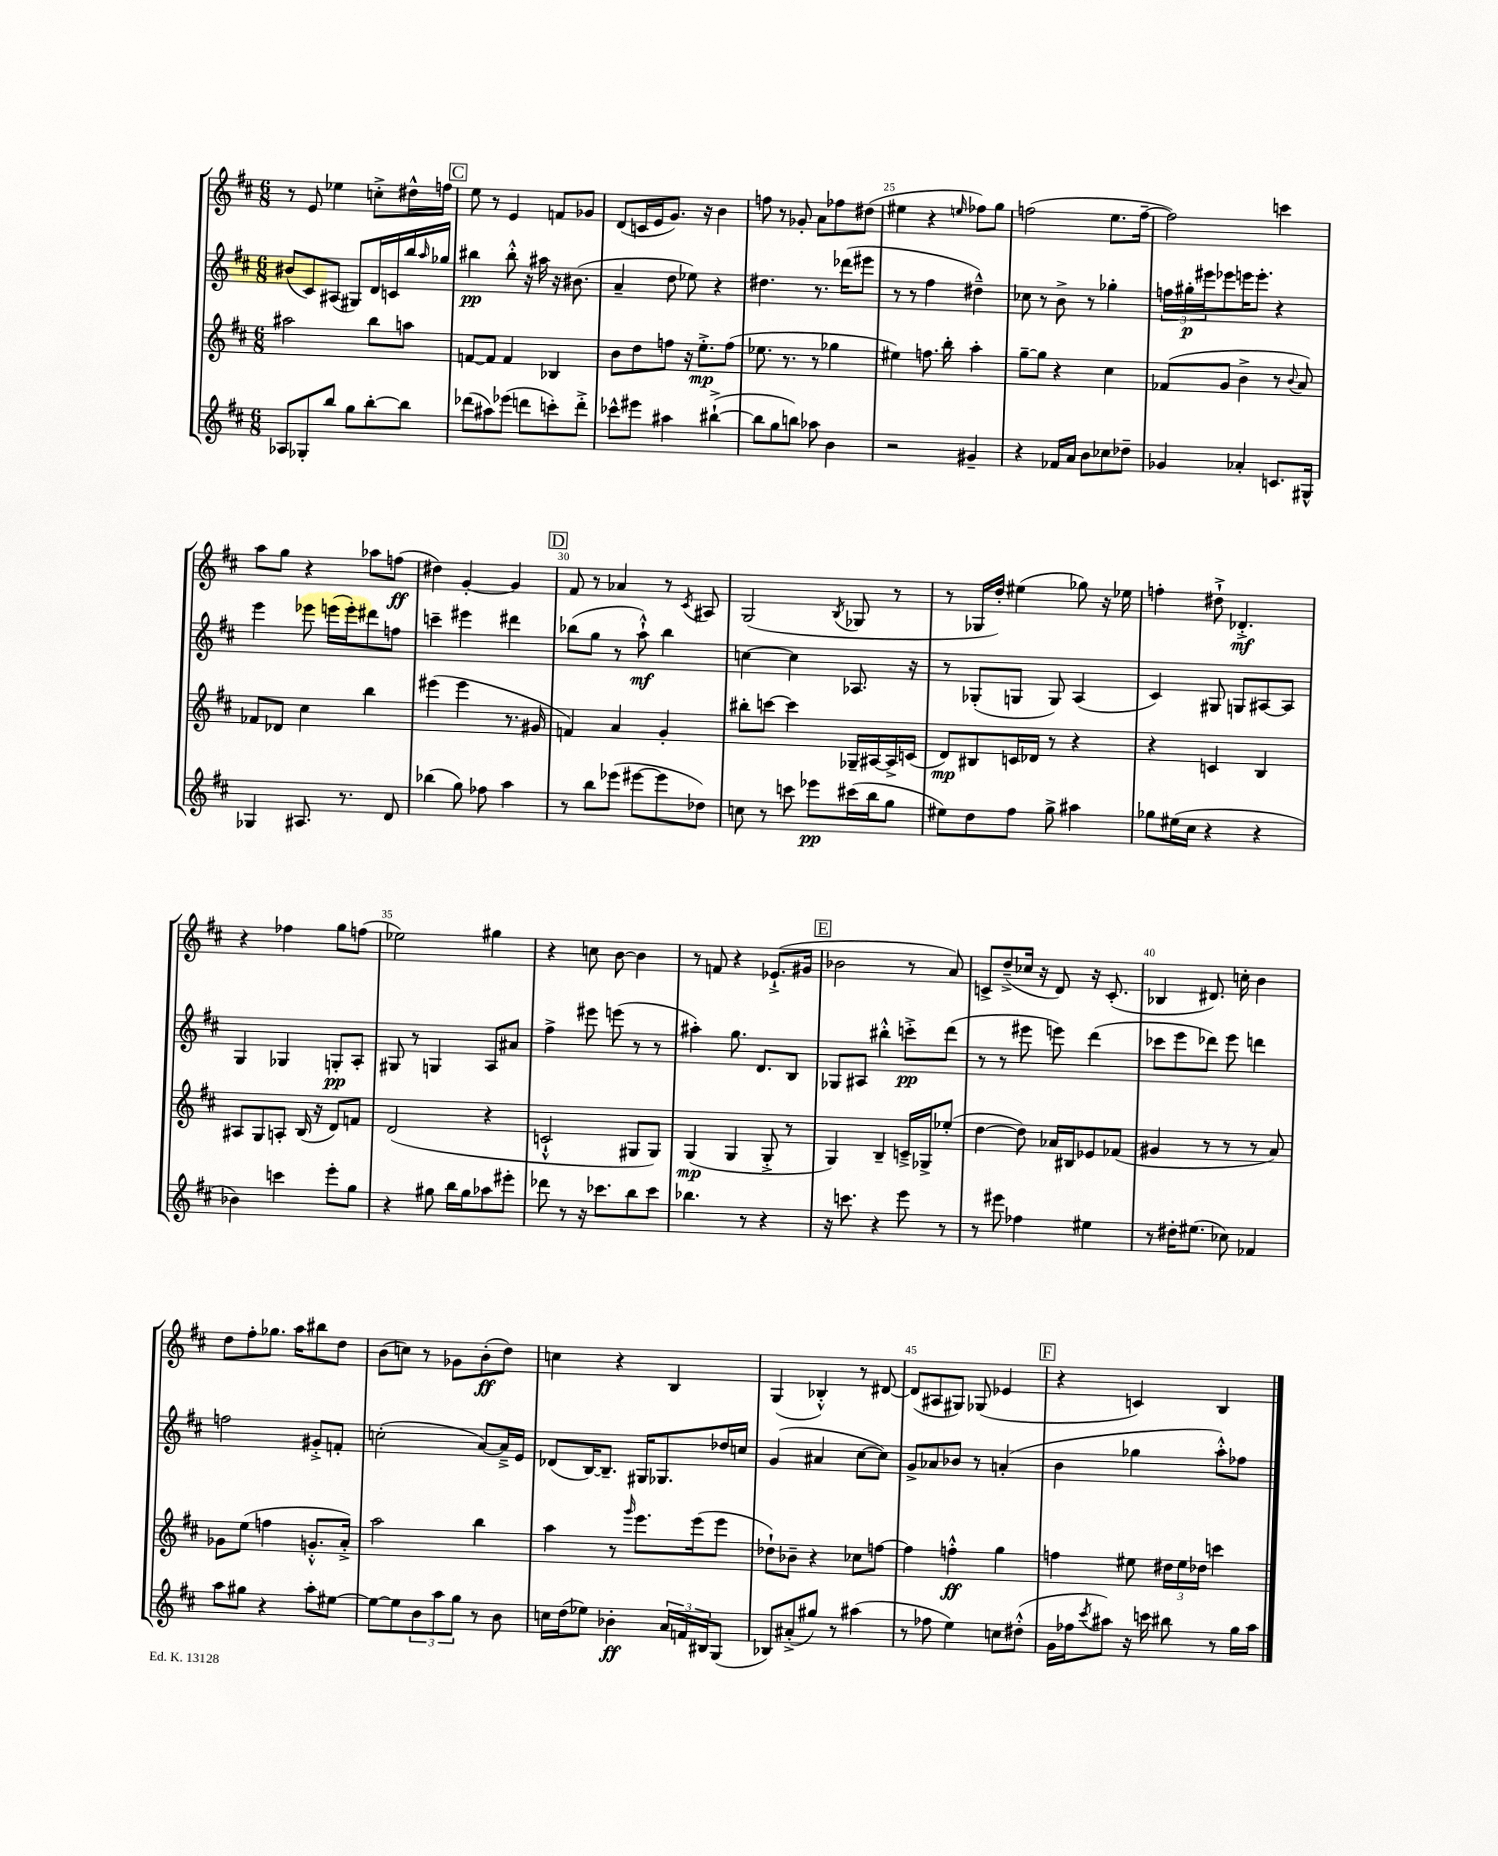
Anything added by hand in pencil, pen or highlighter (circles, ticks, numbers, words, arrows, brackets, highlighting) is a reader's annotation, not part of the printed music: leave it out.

**kern	**kern	**kern	**kern
*staff4	*staff3	*staff2	*staff1
*clefG2	*clefG2	*clefG2	*clefG2
*k[f#c#]	*k[f#c#]	*k[f#c#]	*k[f#c#]
*M6/8	*M6/8	*M6/8	*M6/8
8A-	2aa#	(8b#	8r
8G-'	.	8c#)	8e
8bb	.	(8A#	4ee-
8gg	.	8G#)	.
[8bb'	8bb	16d	8cc'^
.	.	16c	.
8bb]	8aa	16bb	16dd#^^
.	.	16qqaa	.
.	.	16gg-	16ff
=	=	=	=
(8ddd-	[8f	4bb#	8ee
8aa#)	8f]	.	8r
(8eee-	4f	8bb#'^^	4e
8ddd	.	16r	.
.	.	16aa#	.
8ccc')	4B-	16r	8f
.	.	(8.b#	.
8ddd'^	.	.	8g-
=	=	=	=
8ccc-^^	8b	4a~	(8d
8eee#	8dd	.	16c
.	.	.	16e
4aa#	8ff	8dd	8.g)
.	16r	8ee-)	.
.	8.ee'^	.	16r
([4bb#`^	.	4r	4b
.	(8ff	.	.
=	=	=	=
8bb#]	8.ee-	4.dd#	8ff
8gg	.	.	8r
.	8.r	.	.
8bb)	.	.	8g-'
8aa-	8r	8.r	8a
4b	4gg-	.	8ff-
.	.	(16ddd-	.
.	.	8eee#	(8dd#
=	=	=	=
2r	4ee#)	8r	4ee#
.	.	8r	.
.	8.ff	4ff#	4r
.	16bb'	.	.
.	.	.	16qqee
4g#~	4aa'	4dd#~^^)	8ff-)
.	.	.	8gg
=	=	=	=
4r	[8gg~	8cc-	(2ff
.	8gg]	8r	.
16f-	4r	8b^	.
16a	.	.	.
8b	.	8r	.
8cc-	4cc#	4gg-'	8.ee
8dd-~	.	.	.
.	.	.	[16ff~
=	=	=	=
4g-	(8f-	24ff	2ff])
.	.	24gg#'	.
.	.	24eee#	.
.	8g	8eee-	.
4a-'	4b^	16eee	.
.	.	8.eee'	.
8.c	8r	4r	4ccc
.	8qqb	.	.
.	8a)	.	.
16G#^^	.	.	.
=	=	=	=
4G-	8f-	4eee	8aa
.	8d-	.	8gg
8.A#	4cc#	8eee-	4r
.	.	(16eee	.
8.r	.	16eee')	.
.	4bb	8ddd#	8aa-
8d	.	8ff	(8ff
=	=	=	=
(4bb-	(4eee#	4ccc~	4dd#)
8gg)	4eee#	4eee#	[4g'
8ff-	.	.	.
4aa	8.r	4ddd#	4g]
.	16g#	.	.
=	=	=	=
8r	4f)	(8bb-	8f#
8bb	.	8gg	8r
(8eee-	4a	8r	4a-
[8eee#	.	8aa`^^)	.
8eee#]	4g'	4bb-	8r
.	.	.	8qc#
8dd-)	.	.	8A#
=	=	=	=
8cc	8bb#'	[4cc	(2G
8r	[8ccc	.	.
8ccc	4ccc]	4cc]	.
8eee-	.	.	.
.	.	.	8qB
(16ccc#	16G-~	8.A-	8G-
16bb	[16A#	.	.
8gg	16A#^]	.	8r
.	(16c	16r	.
=	=	=	=
8ee#)	8d)	8r	8r
8dd	8B#	(8G-'	16G-
.	.	.	16dd')
8ff#	16c	8G	(4ee#
.	16d-	.	.
8gg^	8r	8G)	.
4aa#	4r	(4A	8gg-)
.	.	.	16r
.	.	.	16ee-
=	=	=	=
8gg-	4r	4c#)	4ff'
(16ee#	.	.	.
16cc#	.	.	.
4r	4c	8G#	8dd#`^
.	.	8G	4.d-'^
4r	4B	[8A#	.
.	.	8A#]	.
=	=	=	=
4b-)	8A#	4G	4r
.	8G	.	.
4ccc	8A'	4G-	4ff-
.	(16B	.	.
.	16r	.	.
8eee'	8d)	8G'	8gg
8gg	8f	8A'	(8ff
=	=	=	=
4r	(2d	8G#	2ee-)
.	.	8r	.
8gg#	.	4G	.
16bb	.	.	.
16gg#	.	.	.
8aa-	4r	8A	4gg#
8eee#'	.	8a#	.
=	=	=	=
8ddd-	2c`^^	4ff#^	4r
8r	.	.	.
16r	.	8eee#	8cc
8.ccc-	.	.	.
.	.	(8eee	[8b
8bb	8G#	8r	4b]
8ccc-	8G#)	8r	.
=	=	=	=
4.bb-	(4G	4aa#')	8r
.	.	.	8f
.	4G	8.gg	4r
8r	.	.	.
.	.	8.d	.
4r	8G'^	.	(8.e-`^
.	8r	8B	.
.	.	.	16g#
=	=	=	=
16r	4G)	8G-	2b-
8.ccc	.	.	.
.	.	8A#	.
4r	4B~	4bb#'^^	.
8eee	16c~^	8ccc'^	8r
.	16G-^	.	.
8r	(8ee-'	(8ddd	8a)
=	=	=	=
8r	[4dd	8r	8c^
8eee#	.	8r	(8dd~^
4ff-	8dd])	8eee#	16cc-
.	.	.	16r
.	16a-	8eee)	8d)
.	16B#	.	.
4ee#	8e-	(4ddd	16r
.	.	.	(8.c'
.	(8f-	.	.
=	=	=	=
8r	4g#	8ccc-	4B-
16dd#'	.	8eee	.
(8.ee#	.	.	.
.	8r	8ddd-)	8.d#)
8cc-)	8r	8eee	.
.	.	.	16cc'
4f-	8r	4ddd	4b
.	8a)	.	.
=	=	=	=
8aa	8g-	2ff	8dd
8gg#	(8ee	.	8ff#'
4r	4ff	.	8.gg-
.	.	.	16aa
8aa'	8.g'^^	8g#'^	8bb#
[8ee#	.	8f'	8dd
.	16a'^)	.	.
=	=	=	=
8ee#_	2aa	(2cc'	(8b
8ee#]	.	.	8cc)
12b	.	.	8r
12aa	.	.	.
.	.	.	8g-
12gg	.	.	.
8r	4bb	[8a)	(8b'
8b	.	16a~^]	8dd)
.	.	16e	.
=	=	=	=
16cc	4aa	(8d-	4cc
(16dd	.	.	.
8ee-)	.	[16B)	.
.	.	8.B~]	.
4b-'	8r	.	4r
.	16qqggg	.	.
.	8.eee	16G#	.
.	.	8.G-	.
24a	.	.	4B
24f	.	.	.
.	(16eee	.	.
24B#	.	.	.
(8G	8eee	16dd-	.
.	.	16cc	.
=	=	=	=
8B-)	8dd-`)	(4g	(4G
(8a#'^	8b-~	.	.
8gg#)	4r	4a#	4B-'^^)
8r	.	.	.
(4aa#	8cc-	[8cc#	8r
.	[8ff	8cc#])	[8d#
=	=	=	=
8r	4ff]	8g^	(8d#]
8ff-	.	8a-	8A#
4ee)	4ff'^^	8b-	8G#)
.	.	8r	(8G-
8cc	4gg	(4a'	4e-
(8dd#'^^	.	.	.
=	=	=	=
16g	4ff	4b	4r
16ff-	.	.	.
8qccc#	.	.	.
8aa#)	.	.	.
16r	8ee#	4gg-	4c)
16ccc	.	.	.
8bb#	24dd#	.	.
.	24ee#	.	.
.	24dd-	.	.
8r	4ccc	8aa'^^)	4B
16gg	.	8ff-	.
16aa#	.	.	.
==	==	==	==
*-	*-	*-	*-
